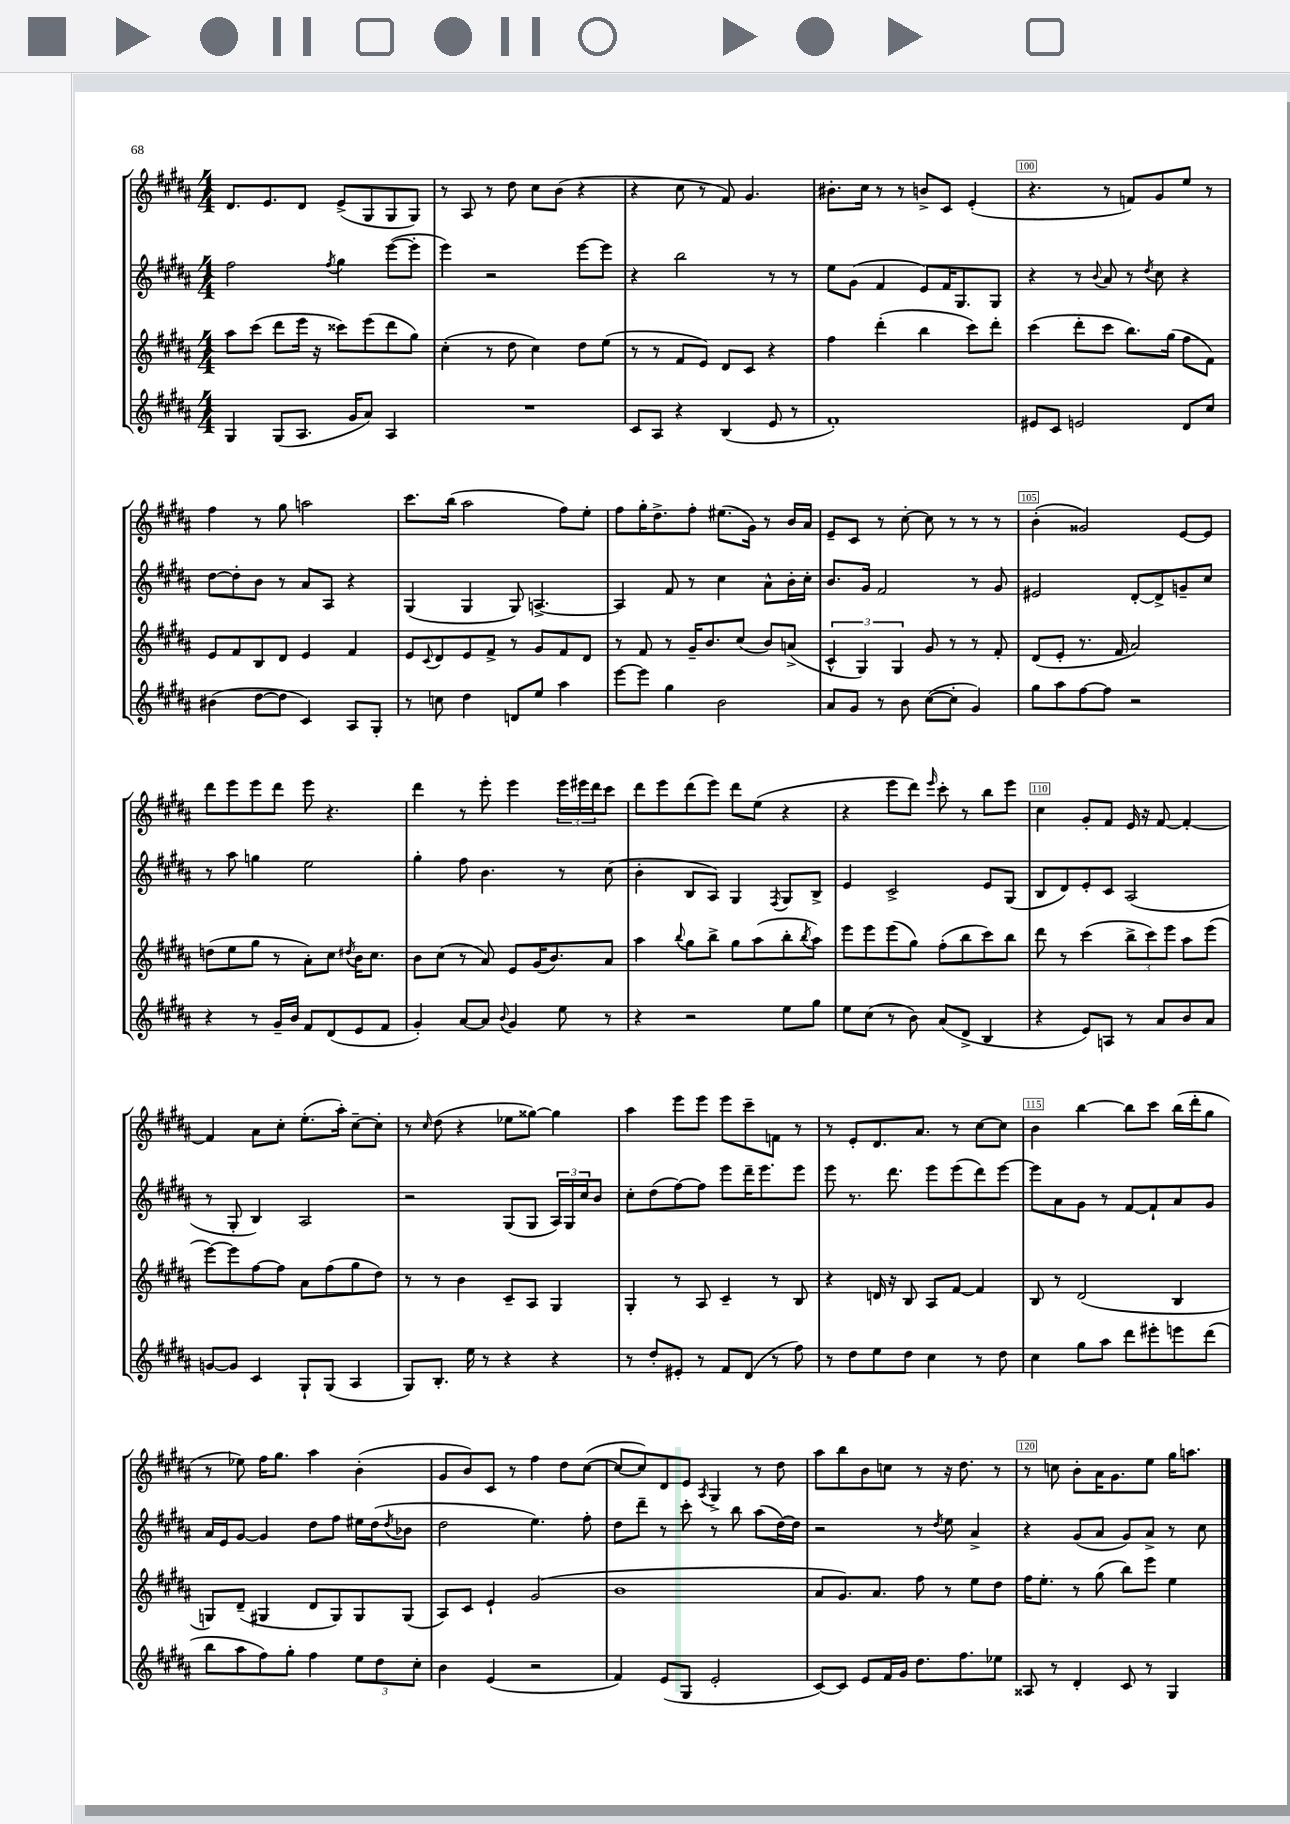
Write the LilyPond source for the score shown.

<<
\new StaffGroup <<
\new Staff = "s0" {
    \clef treble \key b \major \numericTimeSignature \time 4/4
    dis'8. e'8. dis'8 e'8->( gis8 gis8 gis8) |
    r8 ais8 r8 dis''8 cis''8 b'8( r4 |
    r4 cis''8 r8 fis'8) gis'4. |
    bis'8.-. cis''16 r8 r8 b'8-> cis'8 e'4-.( |
    r4. r8 f'8) gis'8 e''8 r8 |
    fis''4 r8 gis''8 a''2 |
    cis'''8. b''16( ais''2 fis''8) e''8-. |
    fis''8 gis''16-. dis''8.-> fis''8-. eis''8.( gis'16) r8 b'16 ais'16 |
    e'8-- cis'8 r8 cis''8~-. cis''8 r8 r8 r8 |
    b'4-.( gisis'2) e'8~ e'8 |
    dis'''8 e'''8 e'''8 dis'''8 e'''8 r4. |
    dis'''4 r8 e'''8-. e'''4 \tuplet 3/2 { e'''16 eis'''16 dis'''16 } cis'''8 |
    dis'''8 e'''8 dis'''8( e'''8) dis'''8 e''8( r4 |
    r4 e'''8 dis'''8) \grace { e'''16 } cis'''8-. r8 b''8 e'''8 |
    cis''4 gis'8-. fis'8 e'16 r16 fis'8~ fis'4~-. |
    fis'4 ais'8 cis''8-. e''8.-.( ais''16-.) cis''8~-- cis''8-. |
    r8 \grace { cis''16 } dis''8( r4 ees''8 gisis''8~) gisis''4 |
    ais''4 e'''8 e'''8 e'''8 cis'''8-- f'8 r8 |
    r8 e'8-. dis'8. ais'8. r8 cis''8~ cis''8 |
    b'4 b''4~ b''8 cis'''8 b''16( dis'''16-. gis''8 |
    r8 ees''8) fis''16 gis''8. ais''4 b'4-.( |
    gis'8 b'8) cis'8 r8 fis''4 dis''8 cis''8~( |
    cis''8~ cis''8) dis'8 e'8 \acciaccatura { ais8 } gis4-> r8 dis''8 |
    ais''8 b''8 b'8 c''8 r8 r16 dis''8. r8 |
    r8 c''8 b'8-. ais'16 gis'8. e''8 gis''16 a''8. \bar "|." |
}
\new Staff = "s1" {
    \clef treble \key b \major \numericTimeSignature \time 4/4
    fis''2 \acciaccatura { fis''8 } gis''4 e'''8~( e'''8-. |
    e'''4) r2 e'''8~ e'''8 |
    r4 b''2 r8 r8 |
    e''8 gis'8( fis'4 e'8) fis'16 gis8. gis8 |
    r4 r8 \appoggiatura { b'8 } ais'8 r8 \acciaccatura { dis''8 } cis''8 r4 |
    dis''8~ dis''8-. b'8 r8 ais'8 ais8 r4 |
    gis4( gis4 gis8) a4.~-> |
    a4 fis'8 r8 cis''4 ais'8-^ b'16-. cis''16-. |
    b'8. gis'16 fis'2 r8 gis'8 |
    eis'2 dis'8~-. dis'8-> g'8-- cis''8 |
    r8 ais''8 g''4 e''2 |
    gis''4-. fis''8 b'4. r8 cis''8( |
    b'4-. b8 ais8) gis4 \acciaccatura { fis8 } gis8 b8-> |
    e'4 cis'2-> e'8 gis8( |
    b8 dis'8) e'8-. cis'8 ais2( |
    r8 gis8-. b4) ais2 |
    r2 gis8( gis8 \tuplet 3/2 { ais16) gis16 cis''16 } b'8 |
    cis''8-. dis''8( fis''8~) fis''8 e'''8 dis'''16-- e'''8. e'''8 |
    e'''8 r8. dis'''8. e'''8 e'''8( dis'''8) e'''8~ |
    e'''8 ais'8 gis'8 r8 fis'8~ fis'8-! ais'8 gis'8 |
    ais'16 e'16 gis'8~ gis'4 dis''8 fis''8 eis''16 dis''16( \acciaccatura { dis''8 } bes'8 |
    dis''2 e''4.) fis''8-. |
    dis''8 dis'''8-- r8 cis'''8-. r8 b''8 ais''8( dis''16~) dis''16 |
    r2 r8 \acciaccatura { dis''8 } e''8 ais'4-> |
    r4 gis'8( ais'8 gis'8) ais'8-> r8 cis''8 \bar "|." |
}
\new Staff = "s2" {
    \clef treble \key b \major \numericTimeSignature \time 4/4
    ais''8 cis'''8( dis'''8 e'''16 r16 cisis'''8) e'''8( dis'''8 gis''8) |
    cis''4-.( r8 dis''8 cis''4) dis''8 e''8( |
    r8 r8 fis'8 e'8) dis'8 cis'8 r4 |
    fis''4 dis'''4-.( b''4 cis'''8) dis'''8-. |
    cis'''4( dis'''8-. cis'''8 b''8.) gis''16( fis''8 fis'8) |
    e'8 fis'8 b8 dis'8 e'4 fis'4 |
    e'8 \appoggiatura { cis'8 } dis'8 e'8 fis'8-> r8 gis'8 fis'8 dis'8 |
    r8 fis'8 r8 gis'16-- b'8. cis''8( b'8) a'8->( |
    \tuplet 3/2 { cis'4-^ gis4) gis4 } gis'8 r8 r8 fis'8-. |
    dis'8( e'8-. r8. fis'16 ais'2) |
    d''8( e''8 gis''8 r8 ais'8-.) cis''8 \acciaccatura { dis''8 } b'16 cis''8. |
    b'8 cis''8( r8 ais'8) e'8 gis'16( b'8.) ais'8 |
    ais''4 \appoggiatura { b''8 } gis''8 b''8-> gis''8 ais''8( b''8-. \acciaccatura { b''8 } ais''8) |
    e'''8 e'''8 e'''8( gis''8) fis''8-.( b''8 cis'''8) b''8 |
    dis'''8 r8 cis'''4( \tuplet 3/2 { b''8-> cis'''8) e'''8 } ais''8 e'''8( |
    e'''8~) e'''8 fis''8~ fis''8 ais'8 fis''8( gis''8 dis''8) |
    r8 r8 b'4 cis'8-- ais8 gis4 |
    gis4-. r8 ais8 cis'4-- r8 b8 |
    r4 d'16 r16 b8 ais8 fis'8~ fis'4 |
    b8 r8 dis'2( b4 |
    g8) dis'8--( gis4 dis'8 gis8) gis8 gis8( |
    ais8) cis'8 e'4-! gis'2( |
    b'1 |
    ais'8 gis'8.) ais'8. fis''8 r8 e''8 dis''8 |
    fis''16 e''8.-. r8 gis''8( b''8) e'''8 e''4 \bar "|." |
}
\new Staff = "s3" {
    \clef treble \key b \major \numericTimeSignature \time 4/4
    gis4 gis8( ais8. gis'16 ais'8) ais4 |
    R1 |
    cis'8 ais8 r4 b4( e'8 r8 |
    fis'1-.) |
    eis'8 cis'8 e'2 dis'8 cis''8 |
    bis'4( dis''8~ dis''8 cis'4) ais8 gis8-. |
    r8 c''8 dis''4 d'8 e''8 ais''4 |
    e'''8~ e'''8 gis''4 b'2 |
    ais'8 gis'8 r8 b'8 cis''8~( cis''8-. gis'4) |
    gis''8 ais''8 fis''8~ fis''8 r2 |
    r4 r8 gis'16-- b'16 fis'8 dis'8( e'8 fis'8 |
    gis'4-.) ais'8~ ais'8 \appoggiatura { b'8 } gis'4 e''8 r8 |
    r4 r2 e''8 gis''8 |
    e''8 cis''8( r8 b'8) ais'8( dis'8-> b4 |
    r4 e'8) a8 r8 ais'8 b'8 ais'8 |
    g'8~ g'8 cis'4 gis8-! gis8( ais4 |
    gis8) b8.-. e''16 r8 r4 r4 |
    r8 dis''8-. eis'8-. r8 fis'8 dis'8( r8 fis''8) |
    r8 dis''8 e''8 dis''8 cis''4 r8 dis''8 |
    cis''4 gis''8 ais''8 dis'''8 eis'''8-. e'''8 dis'''8( |
    b''8 ais''8 fis''8) gis''8-. fis''4 \tuplet 3/2 { e''8 dis''8 cis''8-. } |
    b'4 e'4( r2 |
    fis'4) e'8( gis8 e'2-. |
    cis'8~) cis'8 e'8 fis'16 gis'16 dis''8. fis''8. ees''8 |
    aisis8 r8 dis'4-. cis'8 r8 gis4 \bar "|." |
}
>>
>>
\layout { \context { \Score currentBarNumber = #96 \override BarNumber.break-visibility = ##(#f #t #t) barNumberVisibility = #(every-nth-bar-number-visible 5) \override BarNumber.stencil = #(make-stencil-boxer 0.1 0.3 ly:text-interface::print) } }
